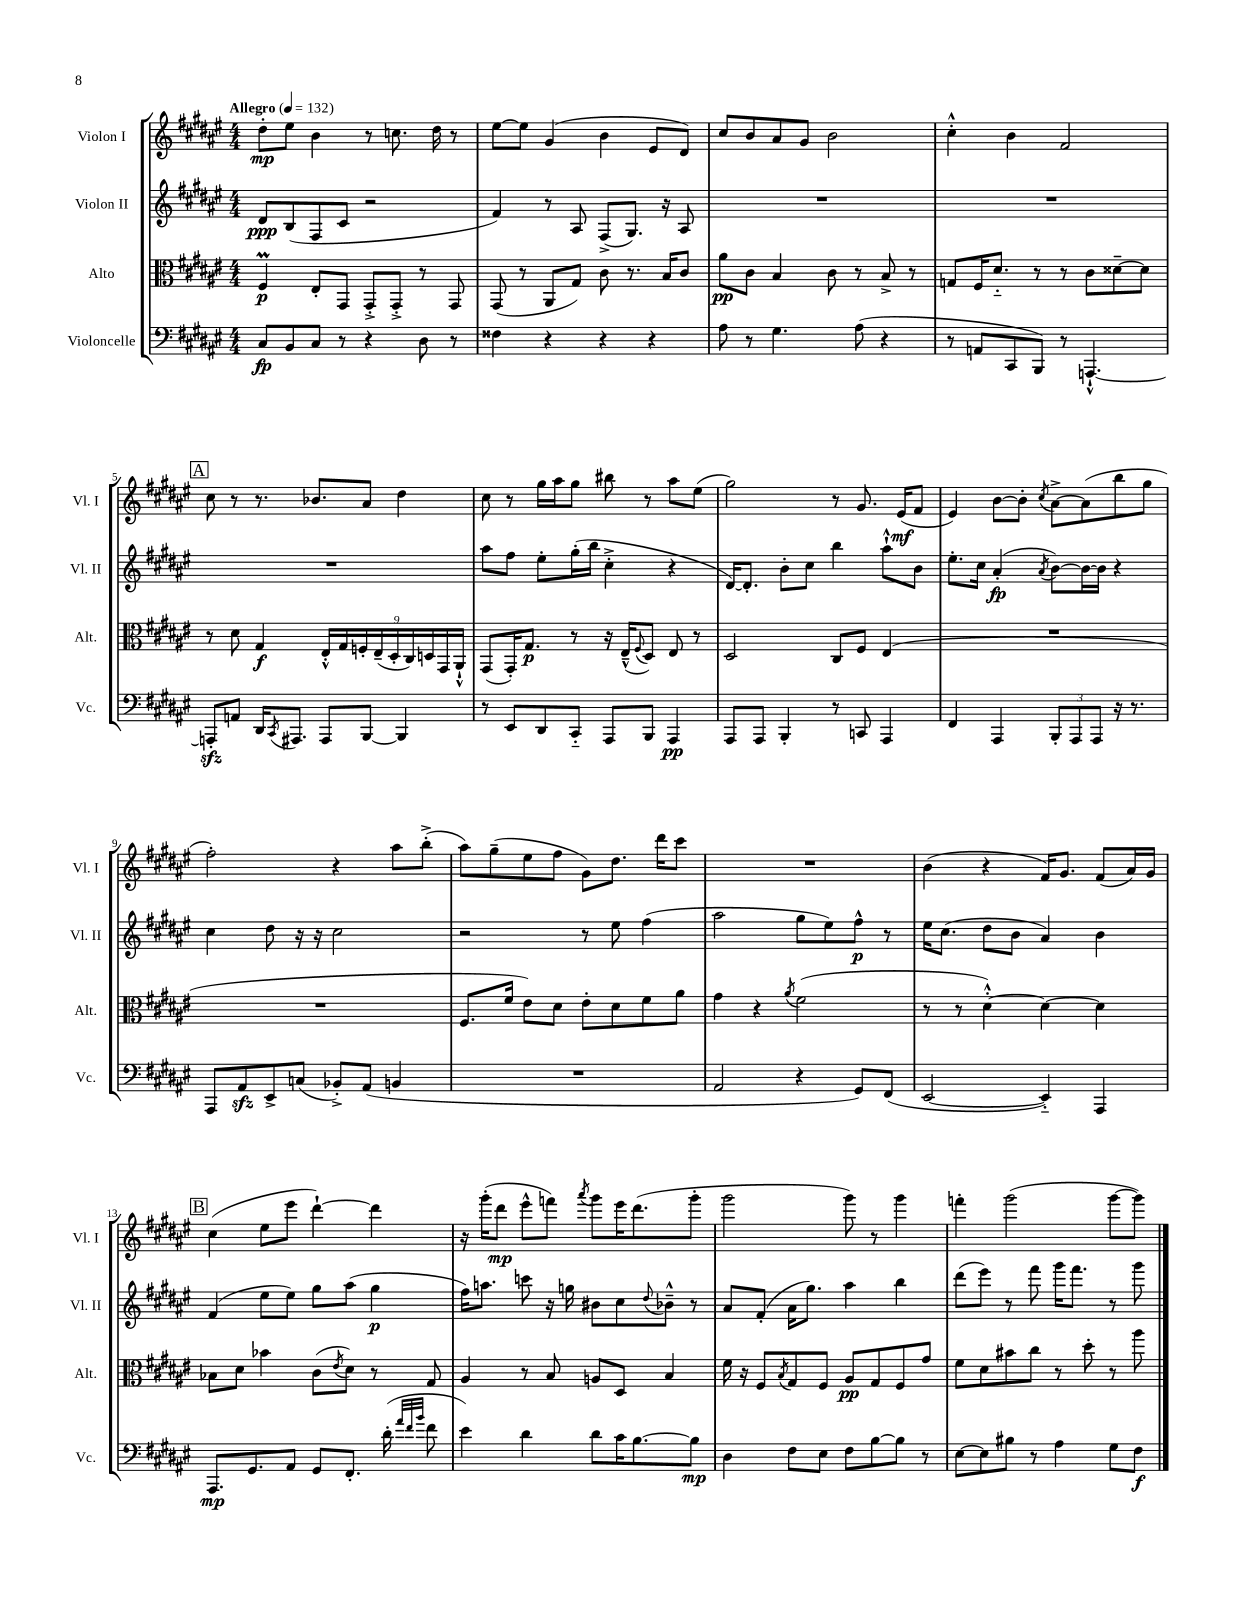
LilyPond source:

<<
\new StaffGroup <<
\new Staff = "s0" \with { instrumentName = "Violon I" shortInstrumentName = "Vl. I" } {
    \clef treble \key fis \major \numericTimeSignature \time 4/4 \tempo "Allegro" 4 = 132
    dis''8-.\mp eis''8 b'4 r8 c''8. dis''16 r8 |
    eis''8~ eis''8 gis'4( b'4 eis'8 dis'8) |
    cis''8 b'8 ais'8 gis'8 b'2 |
    cis''4-.-^ b'4 fis'2 |
    \mark \markup { \box "A" } cis''8 r8 r8. bes'8. ais'8 dis''4 |
    cis''8 r8 gis''16 ais''16 gis''8 bis''8 r8 ais''8 eis''8( |
    gis''2) r8 gis'8. eis'16\mf( fis'8 |
    eis'4) b'8~ b'8-. \acciaccatura { cis''8 } ais'8~-> ais'8( b''8 gis''8 |
    fis''2-.) r4 ais''8 b''8-.->( |
    ais''8) gis''8--( eis''8 fis''8 gis'8) dis''8. dis'''16 cis'''8 |
    R1 |
    b'4( r4 fis'16) gis'8. fis'8( ais'16) gis'16 |
    \mark \markup { \box "B" } cis''4( eis''8 eis'''8 dis'''4~-!) dis'''4 |
    r16 gis'''16-.( dis'''8\mp eis'''8-^ f'''8) \acciaccatura { ais'''8 } gis'''8 eis'''16 dis'''8.( gis'''8-. |
    gis'''2 gis'''8) r8 gis'''4 |
    f'''4-. gis'''2( gis'''8~ gis'''8) \bar "|." |
}
\new Staff = "s1" \with { instrumentName = "Violon II" shortInstrumentName = "Vl. II" } {
    \clef treble \key fis \major \numericTimeSignature \time 4/4
    dis'8\ppp b8( fis8 cis'8 r2 |
    fis'4) r8 ais8 fis8->( gis8.) r16 ais8 |
    R1 |
    R1 |
    \mark \markup { \box "A" } R1 |
    ais''8 fis''8 eis''8-. gis''16-.( b''16 cis''4-.-> r4 |
    dis'16~) dis'8.-. b'8-. cis''8 b''4 ais''8-!-^ b'8 |
    eis''8.-. cis''16 ais'4-.\fp( \acciaccatura { ais'8 } b'8~) b'16~ b'16 r4 |
    cis''4 dis''8 r16 r16 cis''2 |
    r2 r8 eis''8 fis''4( |
    ais''2 gis''8 eis''8) fis''8-^\p r8 |
    eis''16 cis''8.( dis''8 b'8 ais'4) b'4 |
    \mark \markup { \box "B" } fis'4( eis''8 eis''8) gis''8 ais''8( gis''4\p |
    fis''16) a''8. c'''8 r16 g''16 bis'8 cis''8 \appoggiatura { dis''8 } bes'8---^ r8 |
    ais'8 fis'8-.( ais'16 gis''8.) ais''4 b''4 |
    dis'''8( eis'''8) r8 fis'''8 gis'''16 fis'''8. r8 gis'''8 \bar "|." |
}
\new Staff = "s2" \with { instrumentName = "Alto" shortInstrumentName = "Alt." } {
    \clef alto \key fis \major \numericTimeSignature \time 4/4
    fis4\prall\p eis8-. gis,8 gis,8-.-> gis,8-.-> r8 gis,8 |
    gis,8( r8 ais,8 gis8) cis'8 r8. b16 cis'8 |
    ais'8\pp cis'8 b4 cis'8 r8 b8-> r8 |
    g8 fis16 dis'8.-_ r8 r8 cis'8 disis'8~-- disis'8 |
    \mark \markup { \box "A" } r8 dis'8 gis4\f \tuplet 9/8 { eis16-.-^ gis16 f16-. eis16--( dis16-. cis16) d16 gis,16 ais,16-!-^ } |
    gis,8( gis,16-.) gis8.\p r8 r16 eis16---^( \appoggiatura { fis8 } dis8) eis8 r8 |
    dis2 cis8 fis8 eis4( |
    R1 |
    R1 |
    fis8. fis'16 eis'8) dis'8 eis'8-. dis'8 fis'8 ais'8 |
    gis'4 r4 \acciaccatura { ais'8 } fis'2( |
    r8 r8 dis'4~-.-^) dis'4~ dis'4 |
    \mark \markup { \box "B" } bes8 dis'8 bes'4 cis'8( \acciaccatura { eis'8 } dis'8) r8 gis8 |
    ais4 r8 b8 a8 dis8 b4 |
    fis'16 r16 fis8 \acciaccatura { b8 } gis8 fis8 ais8\pp gis8 fis8 gis'8 |
    fis'8 dis'8 bis'8 cis''8 r8 dis''8-. r8 ais''8 \bar "|." |
}
\new Staff = "s3" \with { instrumentName = "Violoncelle" shortInstrumentName = "Vc." } {
    \clef bass \key fis \major \numericTimeSignature \time 4/4
    cis8\fp b,8 cis8 r8 r4 dis8 r8 |
    fisis4 r4 r4 r4 |
    ais8 r8 gis4. ais8( r4 |
    r8 a,8 cis,8 b,,8) r8 a,,4.~-!-^ |
    \mark \markup { \box "A" } a,,8-.\sfz a,8 dis,16 \acciaccatura { cis,8 } ais,,8. ais,,8 b,,8~ b,,4 |
    r8 eis,8 dis,8 cis,8-_ ais,,8 b,,8 ais,,4\pp |
    ais,,8 ais,,8 b,,4-. r8 c,8 ais,,4 |
    fis,4 ais,,4 \tuplet 3/2 { b,,8-. ais,,8 ais,,8 } r16 r8. |
    ais,,8 ais,8\sfz eis,8-> c8( bes,8-.->) ais,8( b,4 |
    R1 |
    ais,2 r4 gis,8) fis,8( |
    eis,2~ eis,4-_) ais,,4 |
    \mark \markup { \box "B" } ais,,8.\mp gis,8. ais,8 gis,8 fis,8.-. dis'16-.( \grace { ais'32 fis'32 b'32 } fis'8 |
    eis'4) dis'4 dis'8 cis'16 b8.~ b8\mp |
    dis4 fis8 eis8 fis8 b8~ b8 r8 |
    eis8~ eis8 bis8 r8 ais4 gis8 fis8\f \bar "|." |
}
>>
>>
